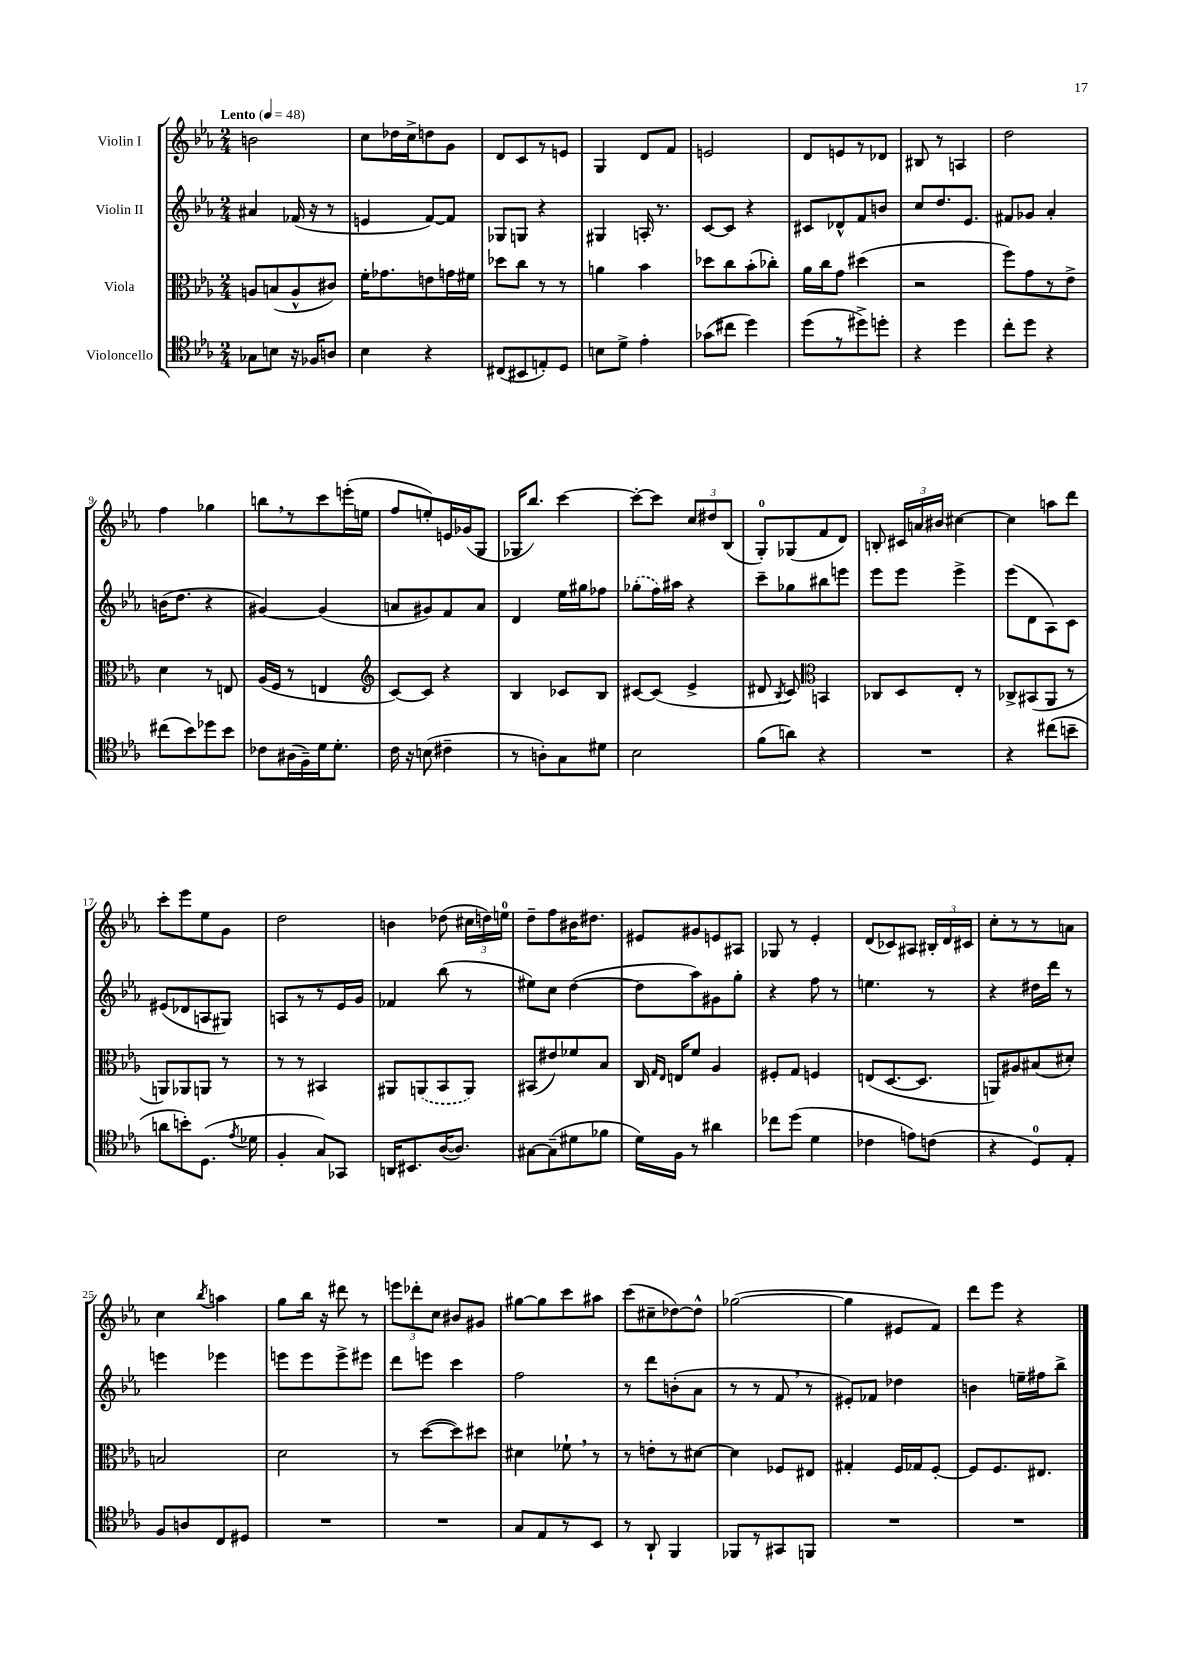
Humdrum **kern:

**kern	**kern	**kern	**kern
*part4	*part3	*part2	*part1
*staff4	*staff3	*staff2	*staff1
*I"Violoncello	*I"Viola	*I"Violin II	*I"Violin I
*clefC4	*clefC3	*clefG2	*clefG2
*k[b-e-a-]	*k[b-e-a-]	*k[b-e-a-]	*k[b-e-a-]
*M2/4	*M2/4	*M2/4	*M2/4
*MM48	*MM48	*MM48	*MM48
=1	=1	=1	=1
!	!	!	!LO:TX:a:B:t=Lento
8G-X\L	8An/L	4a#X/	2bn\
8Bn\J	(8Bn/	.	.
16r	8A^^/	(16f-X/	.
16F-X/KL	.	16r	.
8An/J	8c#X/J)	8r	.
=2	=2	=2	=2
4B-\	16f'\KL	4en/	8cc\L
.	8.g-X\	.	.
.	.	.	16dd-X\L
.	.	.	16cc^\J
4r	8en\	[8f/L)	8ddn\
.	16gn\L	8f/J]	8g\J
.	16f#X\JJ	.	.
=3	=3	=3	=3
(8C#X/L	8dd-X\L	8G-X/L	8d/L
8BB#X/	8cc\J	8Gn/J	8c/
8En'/)	8r	4r	8r
8D/J	8r	.	8en/J
=4	=4	=4	=4
8Bn\L	4an\	4G#X/	4G/
8d^\J	.	.	.
4e-'\	4b-\	16An'/	8d/L
.	.	8.r	.
.	.	.	8f/J
=5	=5	=5	=5
(8g-X\L	8dd-X\L	[8c/L	2en/
8cc#X\J	8cc\	8c/J]	.
4dd\)	(8b-'\	4r	.
.	8cc-X'\J)	.	.
=6	=6	=6	=6
(8dd\L	16a-\LL	8c#X/L	8d/L
.	16cc\J	.	.
8r	8g\J	8d-X^^/	8en/
8dd#X^\)	(4dd#X\	8f/	8r
8ddn'\J	.	8bn/J	8d-X/J
=7	=7	=7	=7
4r	2r	8cc/L	8B#X/
.	.	8.dd/	8r
4dd\	.	.	4An/
.	.	8.e-/J	.
=8	=8	=8	=8
8cc'\L	8ff\L)	8f#X/L	2dd\
8dd\J	8g\	8g-X/J	.
4r	8r	4a-'/	.
.	8e-^\J	.	.
!!LO:LB:g=z
=9	=9	=9	=9
(8cc#X\L	4d\	(16bn\KL	4ff\
.	.	8.dd\J	.
8b-\)	.	.	.
8dd-X\	8r	4r	4gg-X\
8b-\J	8En/	.	.
=10	=10	=10	=10
8c-X\L	(16A-/LL	[4g#X/)	8bbn,\L
.	16F/JJ	.	.
(16A#X\L	8r	.	8r
16F~\)	.	.	.
16d\J	4En/	(4g#/]	8ccc\
8.d'\J	.	.	.
.	.	.	(16eeen'\L
.	.	.	16een\JJ
=11	=11	=11	=11
*	*clefG2	*	*
16c\	[8c/L)	8an/L	8ff/L
16r	.	.	.
(8Bn\	8c/J]	8g#X/)	8een'/)
4c#X~\	4r	8f/	16en/L
.	.	.	(16g-X/J
.	.	8a/J	8G/J
=12	=12	=12	=12
8r	4B-/	4d/	16G-X/KL
.	.	.	8.bb-/J)
8An'\L)	.	.	.
8G\	8c-X/L	16ee-\LL	[4ccc\
.	.	16gg#X\J	.
8d#X\J	8B-/J	8ff-X\J	.
=13	=13	=13	=13
2B-\	[8c#X/L	(8gg-X'\L	8ccc'\L_
.	(8c#/J]	16ff\L)	8ccc\J]
.	.	16aa#X\JJ	.
.	4e-^/	4r	12cc/L
.	.	.	12dd#X/
.	.	.	(12B-/J
=14	=14	=14	=14
(8f\L	8d#X/	8ccc~\L	8G'/L)
.	8qB-/	.	.
8an\J)	8c/)	8gg-X\	(8G-X/
*	*clefC3	*	*
4r	4BBn/	8bb#X\	8f/
.	.	8eeen\J	8d/J)
=15	=15	=15	=15
2r	8C-X/L	8eee-\L	8Bn'/
.	8D/	8eee-\J	24c#X/LL
.	.	.	24an/
.	.	.	24b#X/JJ
.	8E-'/J	4eee-^\	[4cc#X\
.	8r	.	.
=16	=16	=16	=16
4r	8C-X^/L	(8eee-\L	4cc#\]
.	(8BB#X/	8d\	.
(8cc#X\L	8AA-/J	8A-\)	8aan\L
8bn~\J	8r	8c\J	8ddd\J
!!LO:LB:g=z
=17	=17	=17	=17
8an\L	8AAn/L)	(8e#X/L	8ccc'\L
8bn'\)	8AA-X/	8d-X/	8eee-\
(8.D\J	8AAn/J	8An/	8ee-\
.	8r	8G#X/J)	8g\J
8qe-/	.	.	.
16d-X\	.	.	.
=18	=18	=18	=18
4F'/	8r	8An/L	2dd\
.	8r	8r	.
8G/L)	4BB#X/	8r	.
8GG-X/J	.	16e-/L	.
.	.	16g/JJ	.
=19	=19	=19	=19
16AAn/KL	8AA#X/L	4f-X/	4bn\
8.BB#X/	.	.	.
.	(8AAn/	.	.
([16A-/K	8BB-/	(8bb-\	(8dd-X\
8.A-/J])	.	.	.
.	8AA/J)	8r	24cc#X\LL
.	.	.	24ddn\)
.	.	.	24een\JJ
=20	=20	=20	=20
[8G#X\L	(8BB#X/L	8ee#X\L)	8dd~\L
(8G#~\]	8e#X/)	8cc\J	8ff\
8d#X\	8f-X/	([4dd\	16b#X\K
.	.	.	8.dd#X\J
8f-X\J	8B-/J	.	.
=21	=21	=21	=21
16d\LL)	16C/	8dd\L]	8e#X/L
.	16qqG/LL	.	.
.	16qqE-/JJ	.	.
16F\JJ	16En/KL	.	.
8r	8f/J	8aa-\)	8g#X/
4a#X\	4A-/	8g#X\	8en/
.	.	8gg'\J	8A#X/J
=22	=22	=22	=22
8cc-X\L	8F#X'/L	4r	8G-X/
(8dd\J	8G/J	.	8r
4d\	4Fn/	8ff\	4e-'/
.	.	8r	.
=23	=23	=23	=23
4c-X\	(8En/L	4.een\	(8d/L
.	[8.D/	.	8c-X/)
8en\L)	.	.	8A#X/J
.	8.D/J]	.	.
(8cn\J	.	8r	24B#X'/LL
.	.	.	24d/
.	.	.	24c#X/JJ
=24	=24	=24	=24
4r	8AAn/L)	4r	8cc'\L
.	8A#X/	.	8r
8D/L)	(8B#X/	16dd#X\LL	8r
.	.	16ddd\JJ	.
8E-'/J	8d#X'/J)	8r	8an\J
!!LO:LB:g=z
=25	=25	=25	=25
8F/L	2Bn/	4eeen\	4cc\
8An/	.	.	.
.	.	.	8qbb-/
8C/	.	4eee-X\	4aan\
8D#X/J	.	.	.
=26	=26	=26	=26
2r	2d\	8eeen\L	8gg\L
.	.	8eee\	16bb-\Jk
.	.	.	16r
.	.	8eee^\	8ddd#X\
.	.	8eee#X\J	8r
=27	=27	=27	=27
2r	8r	8ddd\L	12eeen\L
.	.	.	12ddd-X'\
.	([8dd\L	8eeen\J	.
.	.	.	12cc\J
.	8dd\])	4ccc\	8b#X/L
.	8dd#X\J	.	8g#X/J
=28	=28	=28	=28
8G/L	4d#X\	2ff\	[8gg#X\L
8E-/	.	.	8gg#\]
8r	8f-X`,\	.	8ccc\
8BB-/J	8r	.	8aa#X\J
=29	=29	=29	=29
8r	8r	8r	(8ccc\L
8AA-`/	8en'\L	8ddd\L	8cc#X~\
4FF/	8r	(8bn'\	[8dd-X\)
.	[8d#X\J	8a-\J	8dd-^^\J]
=30	=30	=30	=30
8FF-X/L	4d#\]	8r	([2gg-X\
8r	.	8r	.
8GG#X/	8F-X/L	8f,/	.
8FFn/J	8E#X/J	8r	.
=31	=31	=31	=31
2r	4G#X'/	8e#X'/L)	4gg-\]
.	.	8f-X/J	.
.	16F/LL	4dd-X\	8e#X/L
.	16G-X/J	.	.
.	[8F'/J	.	8f/J)
=32	=32	=32	=32
2r	8F/L]	4bn\	8ddd\L
.	8.F/	.	8eee-\J
.	.	16een~\LL	4r
.	8.E#X/J	16ff#X\J	.
.	.	8bb-^\J	.
==	==	==	==
*-	*-	*-	*-
